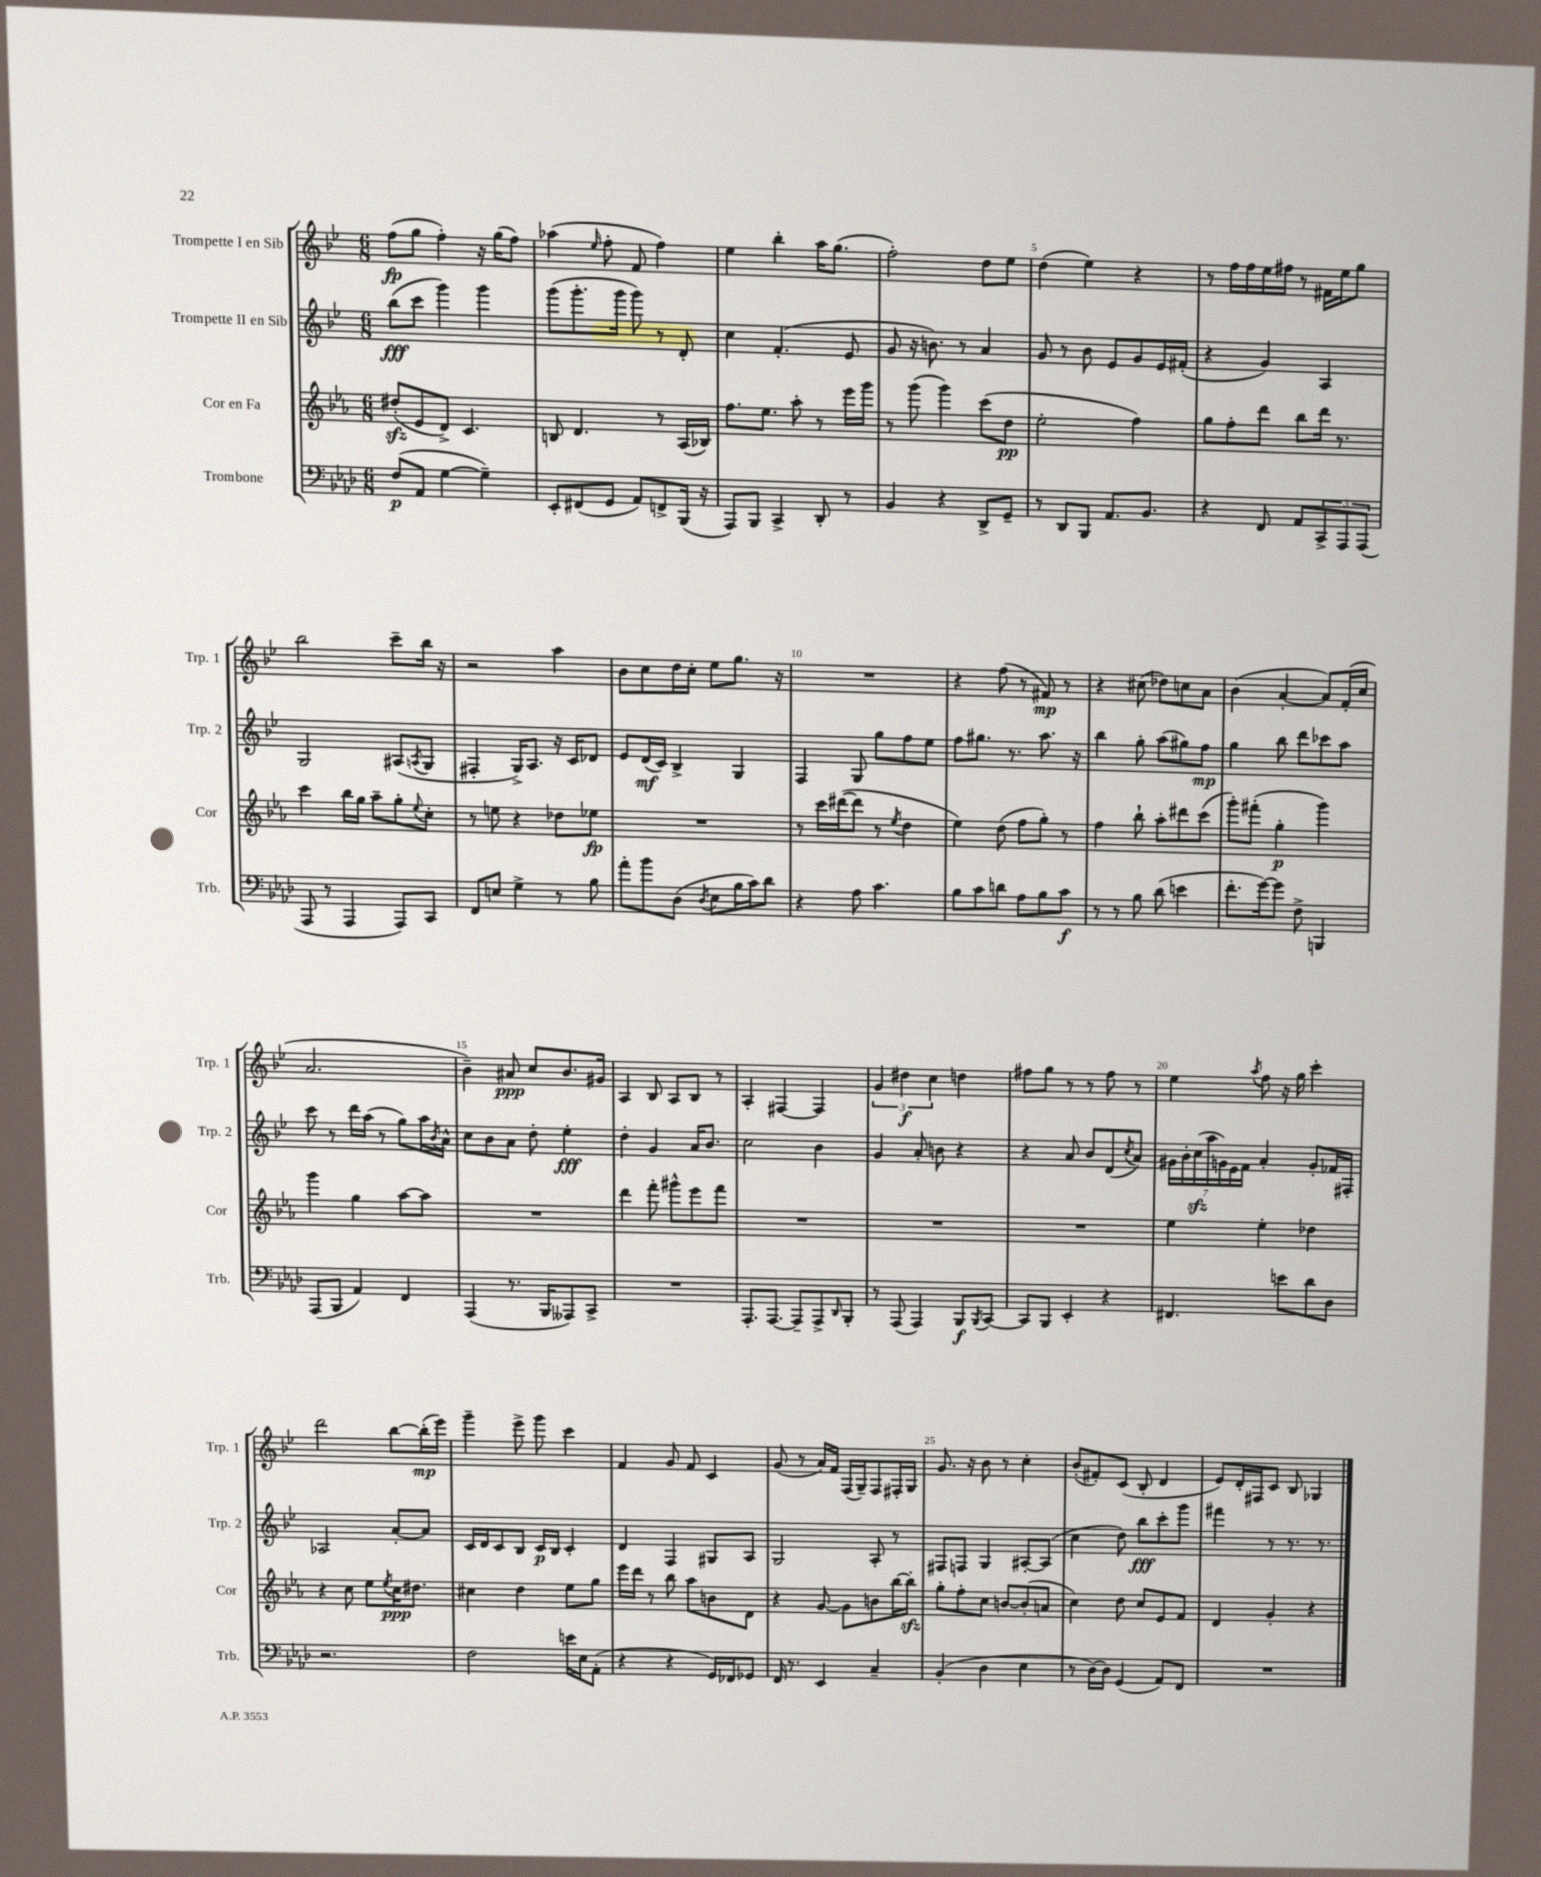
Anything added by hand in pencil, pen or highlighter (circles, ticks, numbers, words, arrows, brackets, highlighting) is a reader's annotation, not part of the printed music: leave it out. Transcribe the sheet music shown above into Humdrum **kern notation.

**kern	**kern	**kern	**kern
*staff4	*staff3	*staff2	*staff1
*clefF4	*clefG2	*clefG2	*clefG2
*k[b-e-a-d-]	*k[b-e-a-]	*k[b-e-]	*k[b-e-]
*M6/8	*M6/8	*M6/8	*M6/8
(8F/L	(8dd#'/L	(8bb-\L	(8ff\L
8AA-/J	8e-/	8ccc\J	8gg\J
[4G\	8d^/J)	4ggg\)	4ff'\)
.	4.c/	.	.
4G~\])	.	4ggg\	16r
.	.	.	(16gg\LK
.	.	.	8ff\J)
=	=	=	=
8EE-'/L	8B/	(8ggg\L	(4aa-\
(8FF#/	4.d/	8.ggg'\	.
.	.	.	16qqee-/
8GG/J	.	.	8ff'\
.	.	16ggg\Jk	.
8AA-/L)	.	8ggg\)	8f/
8FF^/	8r	8r	4ff\)
(16BBB-/Jk	(16A-/LL	8d'/	.
16r	16B-/JJ)	.	.
=	=	=	=
8AAA-/L)	8.ff\L	4cc\	4ee-\
8BBB-/J	.	.	.
.	8.ee-\J	.	.
4CC^/	.	(4.f'/	4bb-'\
.	8aa-'\	.	.
8DD-'/	8r	.	16aa\LK
.	.	.	(8.gg\J
8r	16eee-\LL	8e-/	.
.	16ggg\JJ	.	.
=	=	=	=
4BB-/	8r	8g/	2ff'\)
.	(8ggg\	16r	.
.	.	8.b\)	.
4r	4ggg\)	.	.
.	.	8r	.
8DD-^/L	(8ccc\L	4a/	8dd\L
8GG~/J	8dd\J	.	8ee-\J
=	=	=	=
8r	2ee-'\	8g/	(4dd\
8DD-/L	.	8r	.
8BBB-/J	.	8b-\	4ee-\)
8.AA-/L	.	8e-/L	.
.	4ff\)	8g/	4r
8.BB-/J	.	.	.
.	.	16e-/L	.
.	.	(16f#'/JJ	.
=	=	=	=
4r	8gg\L	4r	8r
.	8ff'\	.	16ff\LL
.	.	.	16ff\
8FF/	8ddd\J	4g/)	16ee-\
.	.	.	16ff#\JJ
8AA-/L	8bb-\L	.	8r
12CC^/	16ddd\Jk	4A/	16f#\LL
.	8.r	.	16ee-\J
12AAA-/	.	.	.
.	.	.	8gg\J
(12AAA-/J	.	.	.
=	=	=	=
8AAA-/	4ccc\	2G/	2bb-\
8r	.	.	.
4AAA-/	16bb-\LL	.	.
.	16gg\JJ	.	.
.	8aa-~\L	.	.
8AAA-/L)	8gg'\	(8A#/L	8ccc~\L
.	8qqee-/	8qA/	.
8CC/J	8cc'\J	8G/J	16bb-\Jk
.	.	.	16r
=	=	=	=
8FF/L	8r	4F#'/	2r
8E/J	8ee\	.	.
4G^\	4r	16G^/LK)	.
.	.	8.A/J	.
8r	8dd-\L	16r	4aa\
.	.	16c/LK	.
8B-\	8ee-\J	8d-/J	.
=	=	=	=
8a-'\L	2.r	8e-/L	8b-\L
8b-\	.	(16d/L	8cc\
.	.	16c/JJ)	.
(8D-\J	.	4B-^/	16dd\L
.	.	.	16cc'\JJ
8qD-/	.	.	.
8E-\L	.	.	8ee-\L
16B-\L	.	4G/	8.gg\J
16c\J)	.	.	.
8d-\J	.	.	.
.	.	.	16r
=	=	=	=
4r	8r	4F/	2.r
.	16ccc\LL	.	.
.	([16ddd#\J	.	.
8A-\	8ddd#\]J	8G/	.
4.c\	8r	8gg\L	.
.	8qee-/	.	.
.	4dd\	8ff\	.
.	.	8ee-\J	.
=	=	=	=
8B-\L	4ee-\)	8ff\L	4r
8c\	.	8.gg#\J	.
8d\J	(8dd\	.	(8ff\
.	.	8.r	.
8A-\L	8ff\L	.	8r
8B-\	8gg'\J)	8.aa\	8f#/)
8c\J	8r	.	8r
.	.	16r	.
=	=	=	=
8r	4ff\	4bb-\	4r
8r	.	.	.
8B-\	8bb-`\	8gg'\	(8cc#\
(8d-\	8aa-'\L	(8aa\L	8dd-\L)
4e\	8ddd#\	8gg#\)	8cc\
.	(8ccc\J	8ff\J	8a\J
=	=	=	=
8.f'\L	8ggg'\L)	4gg\	(4b-\
.	(8fff#'\J	.	.
[16g\k)	.	.	.
8g\]J	4gg'\	8bb-\	[4a'/
8F^\	.	8ddd\L	.
4BBB/	4ggg\)	8ccc-\	8a/]L)
.	.	8aa\J	(16f'/L
.	.	.	16cc/JJ
=	=	=	=
(8AAA-/L	4ggg\	8ccc\	2.a/
8BBB-/J	.	8r	.
4AA-/)	4gg\	16ddd\LL	.
.	.	(16aa\JJ	.
.	.	8r	.
4FF/	[8aa-\L	8gg\L)	.
.	8aa-\]J	16aa\L	.
.	.	8qb-/	.
.	.	16a^^\JJ	.
=	=	=	=
(4AAA-/	2.r	8cc\L	4b-~\)
.	.	8b-\	.
8.r	.	8a\J	8a#/
.	.	8dd'\	8cc/L
16BBB-/LK	.	.	.
8AAA--/)	.	4ee-'\	8.b-/
8CC^/J	.	.	.
.	.	.	16g#/Jk
=	=	=	=
2.r	4ddd\	4dd'\	4A/
.	8fff'\	4g/	8B-/
.	8ggg#^^\L	.	8A/L
.	8eee-\	16a/LK	8B-/J
.	.	8.b-/J	.
.	8fff\J	.	8r
=	=	=	=
8.AAA-'/L	2.r	2cc\	4A'/
[8.AAA-/J	.	.	.
.	.	.	[4F#/
8AAA-~/]L	.	.	.
8AAA-^/	.	4b-\	4F#/]
16qqDD-/	.	.	.
8BBB-'/J	.	.	.
=	=	=	=
8r	2.r	4g/	6g/
(8AAA-/	.	.	.
.	.	.	6dd#\
4AAA-/)	.	8a'/	.
.	.	.	6cc\
.	.	8b\	.
8BBB-/L	.	4r	4dd\
8qBBB-/	.	.	.
[8CC/J	.	.	.
=	=	=	=
8CC/]L	2.r	4r	8ff#\L
8BBB-/J	.	.	8gg\J
4EE-'/	.	8a/	8r
.	.	8b-/L	8r
4r	.	(8d/	8ff#\
.	.	8qcc/	.
.	.	8a/J)	8r
=	=	=	=
4.FF#/	4ee-\	28g#\LL	4ee-\
.	.	28b-'\	.
.	.	(28cc\	.
.	.	28aa\	.
.	.	28g\)	.
.	.	28e-\	.
.	.	28f\JJ	.
.	.	.	8qaa/
.	4ee-'\	4a'/	8ff\
8e\L	.	.	16r
.	.	.	16gg\
8d-\	4dd-\	8g'/L	4ccc'\
8D-\J	.	16f-/L	.
.	.	16F#'/JJ	.
=	=	=	=
2.r	4r	2A-/	2ddd\
.	8cc\	.	.
.	8ee-\L	.	.
.	8qee-/	.	.
.	16cc\K	[8a'/L	[8bb-\L
.	8.dd#\J	.	.
.	.	8a/]J	(16bb-'\]L
.	.	.	16eee-\JJ)
=	=	=	=
2F\	4cc#\	16c/LL	4ggg~\
.	.	16d/J	.
.	.	8c/	.
.	4dd\	8B-/J	8eee-^\
.	.	16c/LL	8ggg\
.	.	16B-/JJ	.
16e\LL	8ee-\L	4c'/	4ccc\
16E-\J	.	.	.
(8AA-'\J	8gg\J	.	.
=	=	=	=
4r	16eee-\LL	4d/	4f/
.	16ddd\JJ	.	.
.	8r	.	.
4r	8bb-\	4F/	8g/
.	8aa-\L	.	8f/
16GG/LL)	8b\	8G#/L	4c/
16FF-/J	.	.	.
8GG-/J	8d\J	8A/J	.
=	=	=	=
16FF/	4r	2G/	(8g/
8.r	.	.	.
.	.	.	8r
4EE-/	[8g/	.	16a/LL)
.	.	.	16f/JJ
.	8g\]L	.	(16F/LL
.	.	.	16G~/J)
4C~/	8b\	8A'/	8F/
.	[16bb-\L	8r	16F#'/L
.	16bb-'\]JJ	.	16G/JJ
=	=	=	=
(4BB-'/	8gg'\L	8F#/L	8.g/
.	8ff'\	8F/J	.
.	.	.	16r
4D-\	8cc\J	4G/	8b-\
.	[8b/L	.	8r
4E-\	(8b'/]	[8A#'/L	4cc'\
.	8a/J	(8A#/]J	.
=	=	=	=
8r	4cc\)	4cc\	(8b-'/L
[16D-\LL)	.	.	8f#'/)
16D-\]JJ	.	.	.
(4GG/	8dd\	8dd\)	(8c/J
.	8cc/L	8bb-\L	8B-'/
8AA-/L)	8e-/	8ccc'\	4d/
8FF/J	8f/J	8ggg\J	.
=	=	=	=
2.r	4d/	4fff#\	8e-/L)
.	.	.	16d'/L
.	.	.	16F#/J
.	4g'/	8r	8c/J
.	.	8.r	8B-/
.	4r	.	4G-/
.	.	8.r	.
==	==	==	==
*-	*-	*-	*-
